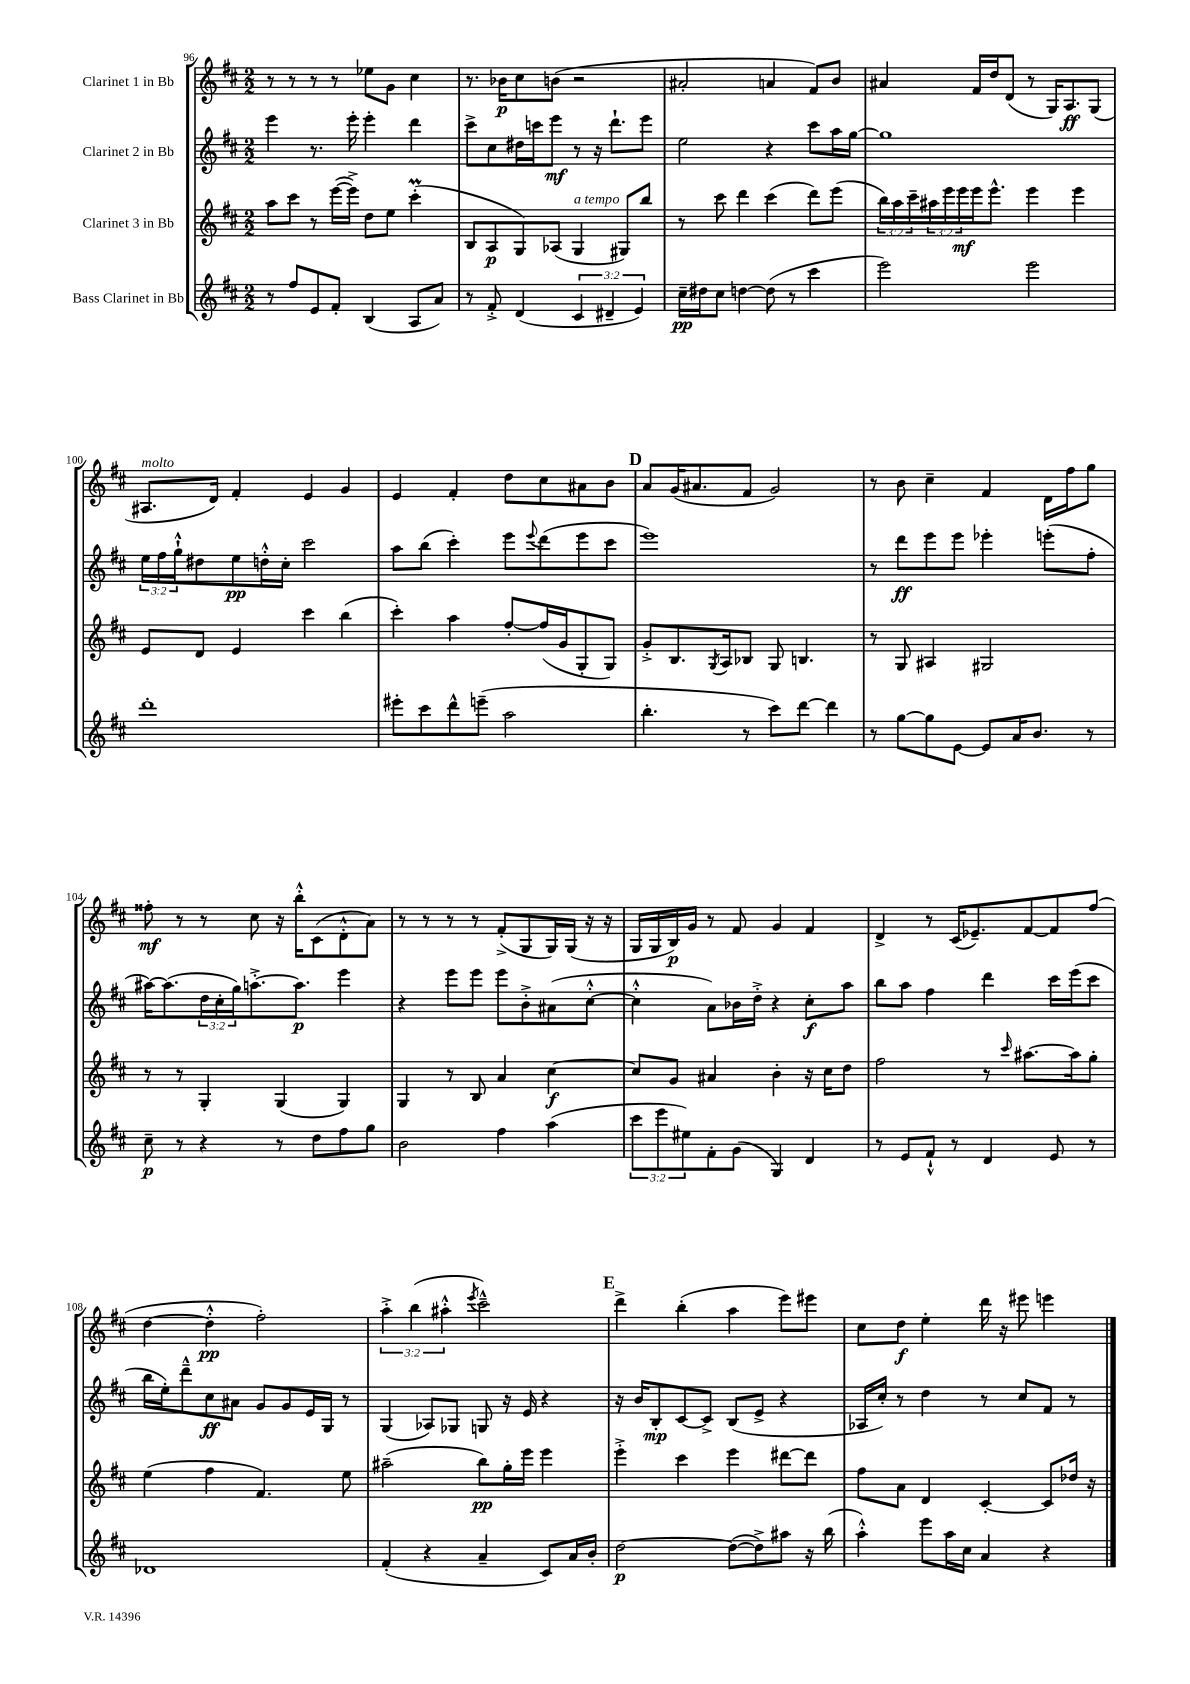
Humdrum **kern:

**kern	**kern	**kern	**kern
*staff4	*staff3	*staff2	*staff1
*clefG2	*clefG2	*clefG2	*clefG2
*k[f#c#]	*k[f#c#]	*k[f#c#]	*k[f#c#]
*M2/2	*M2/2	*M2/2	*M2/2
8r	8aa	4eee	8r
8ff#	8ccc#	.	8r
8e	8r	8.r	8r
8f#'	([16eee	.	8r
.	16eee^])	16eee'	.
(4B	8dd	4eee'	8ee-
.	8ee	.	8g
8A	(4ccc#'	4ddd	4cc#
8a)	.	.	.
=	=	=	=
8r	8B	8ccc#^	8.r
8f#'^	8A	8cc#	.
.	.	.	16b-
(4d	8G)	16dd#	8cc#
.	.	16ccc	.
.	(8A-	8eee	(8b
6c#	4G	8r	2r
.	.	16r	.
6d#~	.	.	.
.	.	8.ddd`	.
.	8G#)	.	.
6e)	.	.	.
.	8bb	8eee	.
=	=	=	=
16cc#~	8r	2ee	2a#'
16dd#	.	.	.
8cc#	8ccc#	.	.
[4dd	4ddd	.	.
(8dd]	(4ccc#	4r	4a
8r	.	.	.
4ccc#	8ddd)	8ccc#	8f#)
.	(8eee	16aa	8b
.	.	[16gg	.
=	=	=	=
2eee)	24bb)	1gg]	4a#
.	24aa	.	.
.	24ccc#~	.	.
.	24aa#	.	.
.	24eee	.	.
.	24eee	.	.
.	16eee	.	16f#
.	8.eee^^	.	16dd
.	.	.	(8d
2eee	4eee	.	8r
.	.	.	16G)
.	.	.	8.A
.	4eee	.	.
.	.	.	(8G
=	=	=	=
1ddd'	8e	24ee	8.A#
.	.	24ff#	.
.	.	24gg`^^	.
.	8d	8dd#	.
.	.	.	16d)
.	4e	8ee	4f#'
.	.	16dd'^^	.
.	.	16cc#'	.
.	4ccc#	2ccc#	4e
.	(4bb	.	4g
=	=	=	=
8eee#'	4ccc#')	8aa	4e
8ccc#	.	(8bb	.
8ddd^^	4aa	4ccc#')	4f#'
(8eee~	.	.	.
2aa	[8ff#'	8eee	8dd
.	.	8qqeee	.
.	(16ff#]	(8ddd	8cc#
.	16g	.	.
.	8G'	8eee	8a#
.	8G)	8ccc#	8b
=	=	=	=
4.bb'	8g'^	1eee)	8a
.	8.B	.	(16g
.	.	.	8.a#
.	8qG	.	.
.	16A	.	.
8r	8B-	.	8f#
8ccc#)	8G	.	2g)
[8ddd	4.B	.	.
4ddd]	.	.	.
=	=	=	=
8r	8r	8r	8r
[8gg	8G	8ddd	8b
8gg]	4A#	8eee	4cc#~
[8e	.	8eee	.
8e]	2G#	4eee-'	4f#
16a	.	.	.
8.b	.	.	.
.	.	(8eee'	16d
.	.	.	16ff#
8r	.	8ff#'	8gg
=	=	=	=
8cc#~	8r	[16aa#)	8ff##'
.	.	(8.aa#]	.
8r	8r	.	8r
4r	4G'	24dd	8r
.	.	24cc#'	.
.	.	24gg)	.
.	.	[8.aa'^	8cc#
8r	(4G	.	16r
.	.	8.aa]	16bb'^^
8dd	.	.	(8c#
8ff#	4G)	4eee	8d'^^
8gg	.	.	8a)
=	=	=	=
2b	4G	4r	8r
.	.	.	8r
.	8r	8eee	8r
.	8B	8eee	8r
4ff#	4a	8eee	(8f#'^
.	.	8b'^	8G
(4aa	[4cc#	(8a#	16G)
.	.	.	(16G
.	.	[8cc#'^^	16r
.	.	.	16r
=	=	=	=
12ccc#	8cc#]	4cc#'^^]	16G
.	.	.	16G
12eee	.	.	.
.	8g	.	16B)
12ee#)	.	.	.
.	.	.	16g
8f#'	4a#	8a)	8r
(8g	.	16b-	8f#
.	.	16dd'^	.
4G)	4b'	4r	4g
4d	16r	8cc#'	4f#
.	16cc#	.	.
.	8dd	8aa	.
=	=	=	=
8r	2ff#	8bb	4d^
8e	.	8aa	.
8f#`^^	.	4ff#	8r
8r	.	.	(16c#
.	.	.	8.e-~)
4d	8r	4ddd	.
.	16qqccc#	.	.
.	[8.aa#	.	[8f#
8e	.	16ccc#	8f#]
.	16aa#]	(16eee	.
8r	8gg'	8ccc#	(8ff#
=	=	=	=
1d-	(4ee	16bb	[4dd
.	.	16ee')	.
.	.	8ddd~^^	.
.	4ff#	8cc#	4dd'^^]
.	.	8a#	.
.	4.f#)	8g	2ff#')
.	.	8g	.
.	.	16e	.
.	.	16G	.
.	8ee	8r	.
=	=	=	=
(4f#'	(2aa#~	(4G	6aa'^
.	.	.	(6bb
4r	.	8A-)	.
.	.	.	6aa#'^^
.	.	8G-	.
.	.	.	8qeee
4a~	8bb)	8G	2ccc#~^^)
.	16gg'	16r	.
.	16eee	16e	.
8c#)	4eee	4r	.
16a	.	.	.
16b'	.	.	.
=	=	=	=
[2dd	4eee'^	16r	4ddd^
.	.	16b	.
.	.	8B'	.
.	4ccc#	[8c#	(4bb'
.	.	8c#^]	.
(8dd_	4eee	(8B	4aa
8dd^])	.	8e^	.
8aa#	[8ddd#	4r	8eee)
16r	8ddd#]	.	8eee#
(16bb	.	.	.
=	=	=	=
4aa'^^)	8ff#	16A-	8cc#
.	.	16cc#')	.
.	8a	8r	8dd
8eee	4d	4dd	4ee'
16aa	.	.	.
16cc#	.	.	.
4a	[4c#'	8r	16ddd
.	.	.	16r
.	.	8cc#	8eee#
4r	8c#]	8f#	4eee
.	16dd-	8r	.
.	16r	.	.
==	==	==	==
*-	*-	*-	*-
